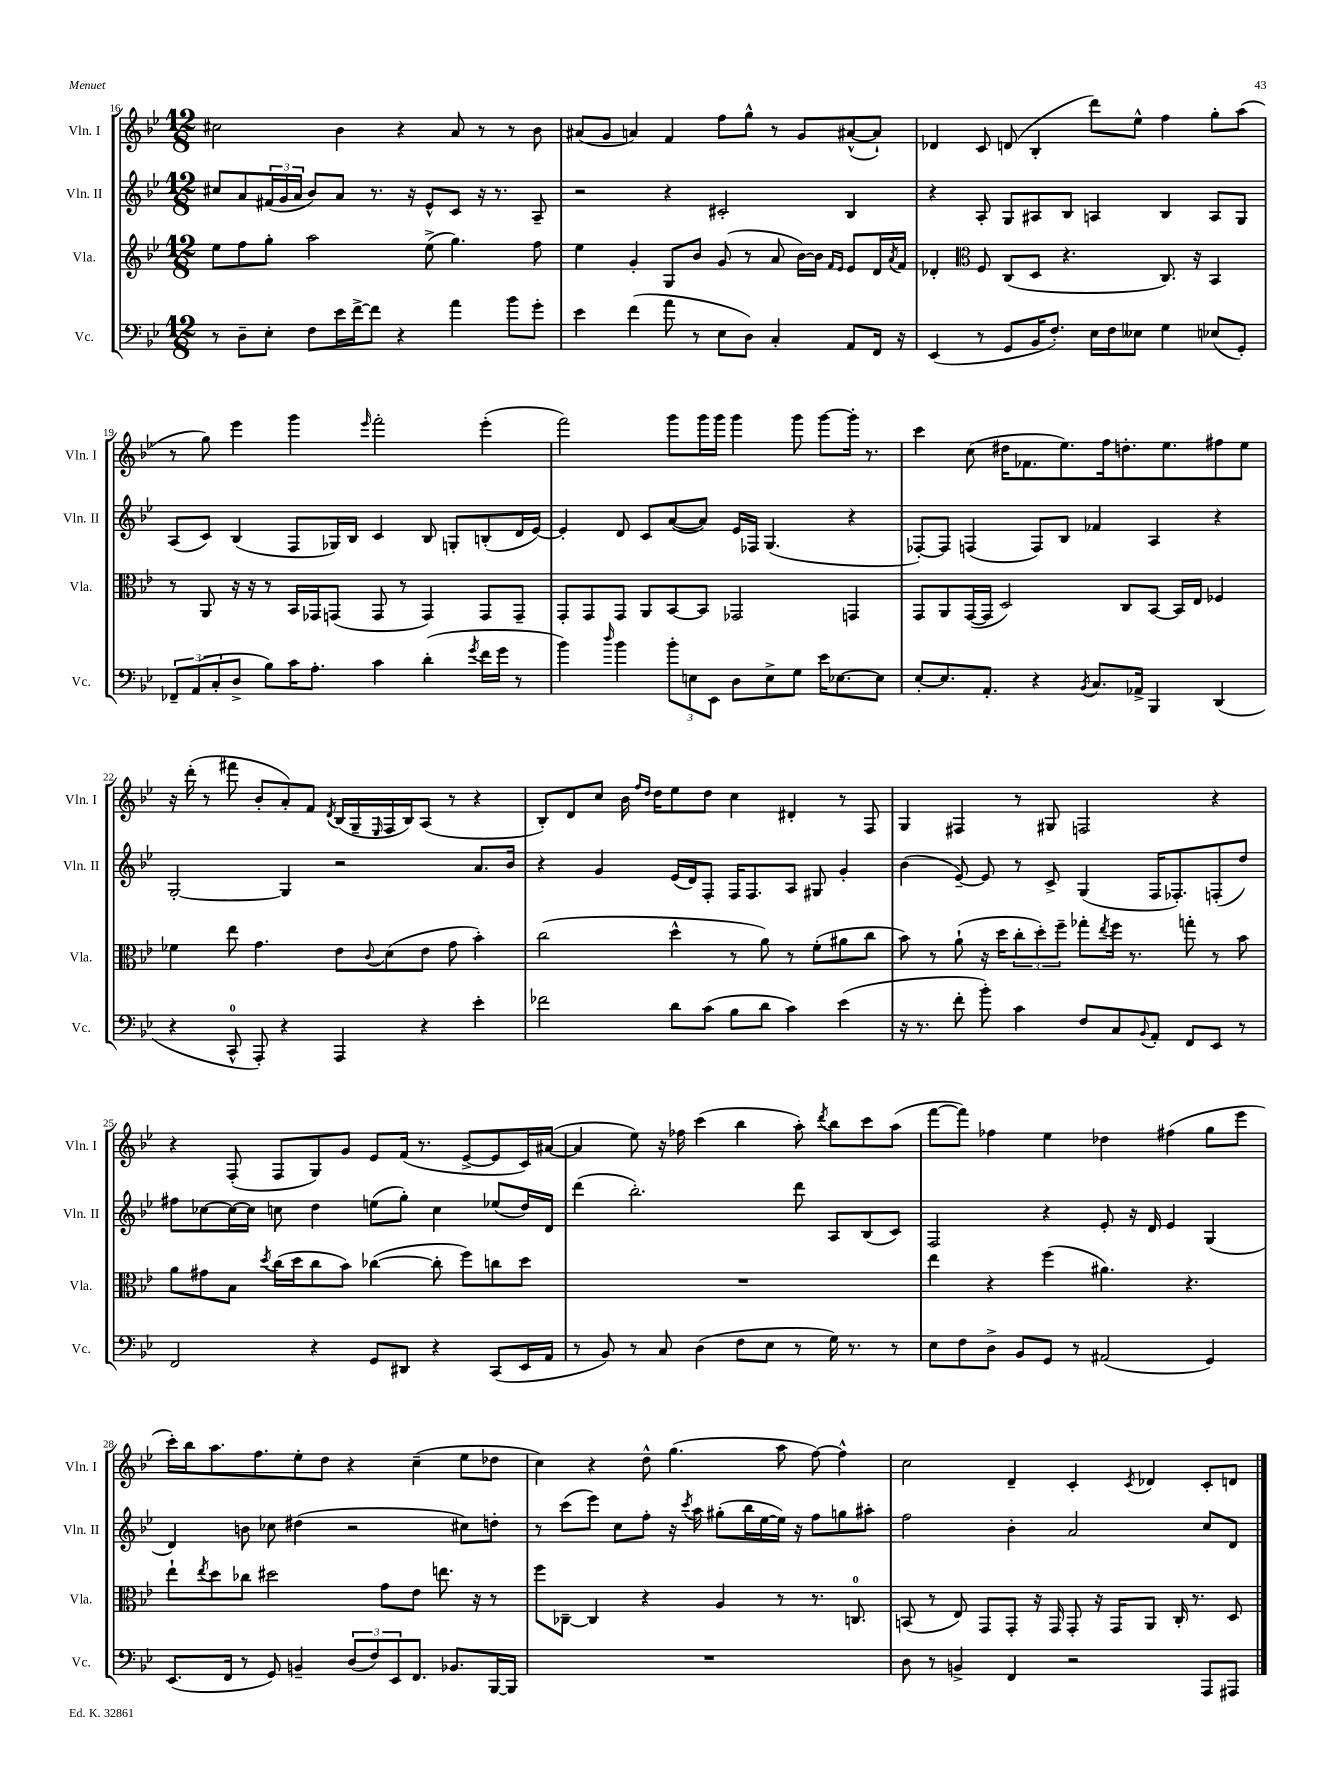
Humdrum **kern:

**kern	**kern	**kern	**kern
*staff4	*staff3	*staff2	*staff1
*clefF4	*clefG2	*clefG2	*clefG2
*k[b-e-]	*k[b-e-]	*k[b-e-]	*k[b-e-]
*M12/8	*M12/8	*M12/8	*M12/8
8r	8ee-	8cc#	2cc#
8D~	8ff	8a	.
8E-'	8gg'	(24f#	.
.	.	24g	.
.	.	24a	.
8F	2aa	8b-)	.
16e-	.	8a	4b-
[16f^	.	.	.
8f]	.	8.r	.
4r	.	.	4r
.	.	16r	.
.	(8ee-^	8e-^^	.
4a	4.gg)	8c	8a
.	.	16r	8r
.	.	8.r	.
8b-	.	.	8r
8g'	8ff	8A~	8b-
=	=	=	=
4e-	4ee-	2r	(8a#
.	.	.	8g
(4f	4g'	.	4a)
8a	8G	4r	4f
8r	8b-	.	.
8E-	(8g	2c#'	8ff
8D)	8r	.	8gg^^
4C'	8a	.	8r
.	[16b-)	.	8g
.	16b-]	.	.
.	16qqf	.	.
.	16qqe-	.	.
8AA	8e-	4B-	([8a#^^
16FF	16d	.	8a#`])
.	8qa	.	.
16r	16f	.	.
=	=	=	=
(4EE-	4d-'	4r	4d-
*	*clefC3	*	*
8r	8F	8A'	8c
8GG	(8C	8G	(8d
16BB-	8D	8A#	4B-'
8.F')	.	.	.
.	4.r	8B-	.
16E-	.	4A	8ddd)
16F	.	.	.
8E--	.	.	8ee-^^
4G	8.C)	4B-	4ff
.	16r	.	.
(8E-	4BB-	8A	8gg'
8GG')	.	8G	(8aa
=	=	=	=
12FF-~	8r	(8A	8r
(12AA	.	.	.
.	8AA	8c)	8gg)
12C'	.	.	.
8D^	16r	(4B-	4eee-
.	16r	.	.
8B-)	8r	.	.
16c	16BB-	8F	4ggg
8.A'	16GG-	.	.
.	(8GG	16G-)	.
.	.	16B-	.
.	.	.	16qqeee-
4c	8GG	4c	2fff'
.	8r	.	.
(4d'	4GG)	8B-	.
.	.	8G'	.
8qg	.	.	.
16f	8GG	(8B'	(4eee-'
16g	.	.	.
8r	8GG~	16d	.
.	.	[16e-)	.
=	=	=	=
4b-)	8GG'	4e-']	2fff)
.	8GG	.	.
16qqdd	.	.	.
4b-	8GG	8d	.
.	8AA	8c	.
12b-'	[8BB-	([8a	8ggg
12E	.	.	.
.	8BB-]	8a])	16ggg
12EE-	.	.	.
.	.	.	16ggg
8D	2GG-	16e-	4ggg
.	.	16F-	.
8E^	.	(4.G	.
8G	.	.	8ggg
16e-	.	.	[8ggg
[8.E-	.	.	.
.	4GG	4r	16ggg']
.	.	.	8.r
8E-]	.	.	.
=	=	=	=
[8E-'	8GG	[8F-')	4ccc
8.E-]	8AA	8F-]	.
.	([16GG	(4F	(8cc
8.AA'	16GG]	.	.
.	2D)	.	16dd#
.	.	.	8.f-
4r	.	8F)	.
.	.	8B-	8.ee-)
8qBB-	.	.	.
8.C	.	4f-	.
.	.	.	16ff
.	8C	.	8.dd'
16AA-^	.	.	.
4BBB-	[8BB-	4A	.
.	.	.	8.ee-
.	16BB-]	.	.
.	16E-	.	.
(4DD	4F-	4r	8ff#
.	.	.	8ee-
=	=	=	=
4r	4f-	[2G'	16r
.	.	.	(16ddd'
.	.	.	8r
8CC^^	8ee-	.	8fff#
8AAA')	4.g	.	8b-'
4r	.	4G]	8a')
.	.	.	8f
.	.	.	8qd
4AAA	8e-	2r	(16B-
.	.	.	16G~
.	8qqc	.	16qqE-
.	(8d	.	16F
.	.	.	16B-)
4r	8e-	.	(8A
.	8g	.	8r
4e-'	4b-')	8.a	4r
.	.	16b-	.
=	=	=	=
2f-	(2cc	4r	8B-')
.	.	.	8d
.	.	4g	8cc
.	.	.	16b-
.	.	.	16qqff
.	.	.	16qqdd
.	.	.	16dd
8d	4dd^^	(16e-	8ee-
.	.	16d)	.
(8c	.	8F'	8dd
8B-	8r	16F	4cc
.	.	8.F	.
8d	8a)	.	.
4c)	8r	8A	4d#'
.	(8f'	8G#	.
(4e-	8a#	4g'	8r
.	8cc	.	8F
=	=	=	=
16r	8b-)	(4b-	4G
8.r	.	.	.
.	8r	.	.
8f'	(8a`	[8e-~)	4F#
8b-')	16r	8e-]	.
.	16dd	.	.
4c	12cc'	8r	8r
.	12dd')	.	.
.	.	8c^	8G#
.	12ff~	.	.
8F	8gg-'	(4G	2F
.	8qee-	.	.
8C	16ff	.	.
.	8.r	.	.
8qqBB-	.	.	.
8AA'	.	16F	.
.	.	8.F-')	.
8FF	8gg'	.	.
8EE-	8r	(8F'	4r
8r	8b-	8dd)	.
=	=	=	=
2FF	8a	8ff#	4r
.	8g#	[8cc-	.
.	8B-	16cc-_	(8F'
.	.	16cc-]	.
.	8qdd	.	.
.	(16cc	8cc	8F
.	16dd	.	.
4r	8cc	4dd	8G)
.	8b-)	.	8g
8GG	([4cc-	(8ee	8e-
8DD#	.	8gg')	(16f
.	.	.	8.r
4r	8cc-']	4cc	.
.	8ff)	.	[8e-^
(8CC	8cc	(8ee-	8e-]
16EE-	8dd	16dd)	16c)
16AA	.	16d	([16a#
=	=	=	=
8r	1.r	(4ddd	4a#]
8BB-)	.	.	.
8r	.	2.bb-')	8ee-)
8C	.	.	16r
.	.	.	16ff-
(4D	.	.	(4ccc
8F	.	.	4bb-
8E-	.	.	.
8r	.	8ddd	8aa')
.	.	.	8qddd
16G)	.	8A	8bb-
8.r	.	.	.
.	.	(8B-	8ccc
8r	.	8c)	(8aa
=	=	=	=
8E-	4ee-	2F	[8fff
8F	.	.	8fff])
8D^	4r	.	4ff-
8BB-	.	.	.
8GG	(4ff	4r	4ee-
8r	.	.	.
(2AA#	4.a#)	8e-'	4dd-
.	.	16r	.
.	.	16d	.
.	.	4e-	(4ff#
.	4.r	.	.
4GG)	.	(4G	8gg
.	.	.	8eee-
=	=	=	=
(8.EE-	8ee-`	4d)	16ccc')
.	.	.	16bb-
.	8qee-	.	.
.	8dd	.	8.aa
16FF	.	.	.
8r	8cc-	8b	.
.	.	.	8.ff
8GG)	2dd#	8cc-	.
4BB~	.	(4dd#	8ee-'
.	.	.	8dd
(12D	.	2r	4r
12F)	.	.	.
.	8g	.	.
12EE-	.	.	.
8.FF	8e-	.	(4cc~
.	8.ee	.	.
8.BB-	.	.	.
.	.	8cc#)	8ee-
.	16r	.	.
[16BBB-	8r	8dd'	8dd-
16BBB-]	.	.	.
=	=	=	=
1.r	8ff	8r	4cc)
.	[8C-~	(8ccc	.
.	4C-]	8eee-)	4r
.	.	8cc	.
.	4r	8ff'	8dd^^
.	.	16r	(4.gg
.	.	8qccc	.
.	.	16aa	.
.	4A	(8gg#'	.
.	.	16bb-	.
.	.	[16ee-	.
.	8r	16ee-])	8aa
.	.	16r	.
.	8.r	8ff	[8ff)
.	.	8gg	4ff^^]
.	8.C	.	.
.	.	8aa#'	.
=	=	=	=
8D	(8BB	2ff	2cc
8r	8r	.	.
4BB^	8E-)	.	.
.	8GG	.	.
4FF	8GG'	4b-'	4d~
.	16r	.	.
.	16GG	.	.
2r	8GG'	2a	4c'
.	16r	.	.
.	16GG	.	.
.	.	.	8qc
.	8AA	.	4d-
.	16C'	.	.
.	8.r	.	.
8AAA	.	8cc	8c'
8AAA#	8D	8d	8d
==	==	==	==
*-	*-	*-	*-
